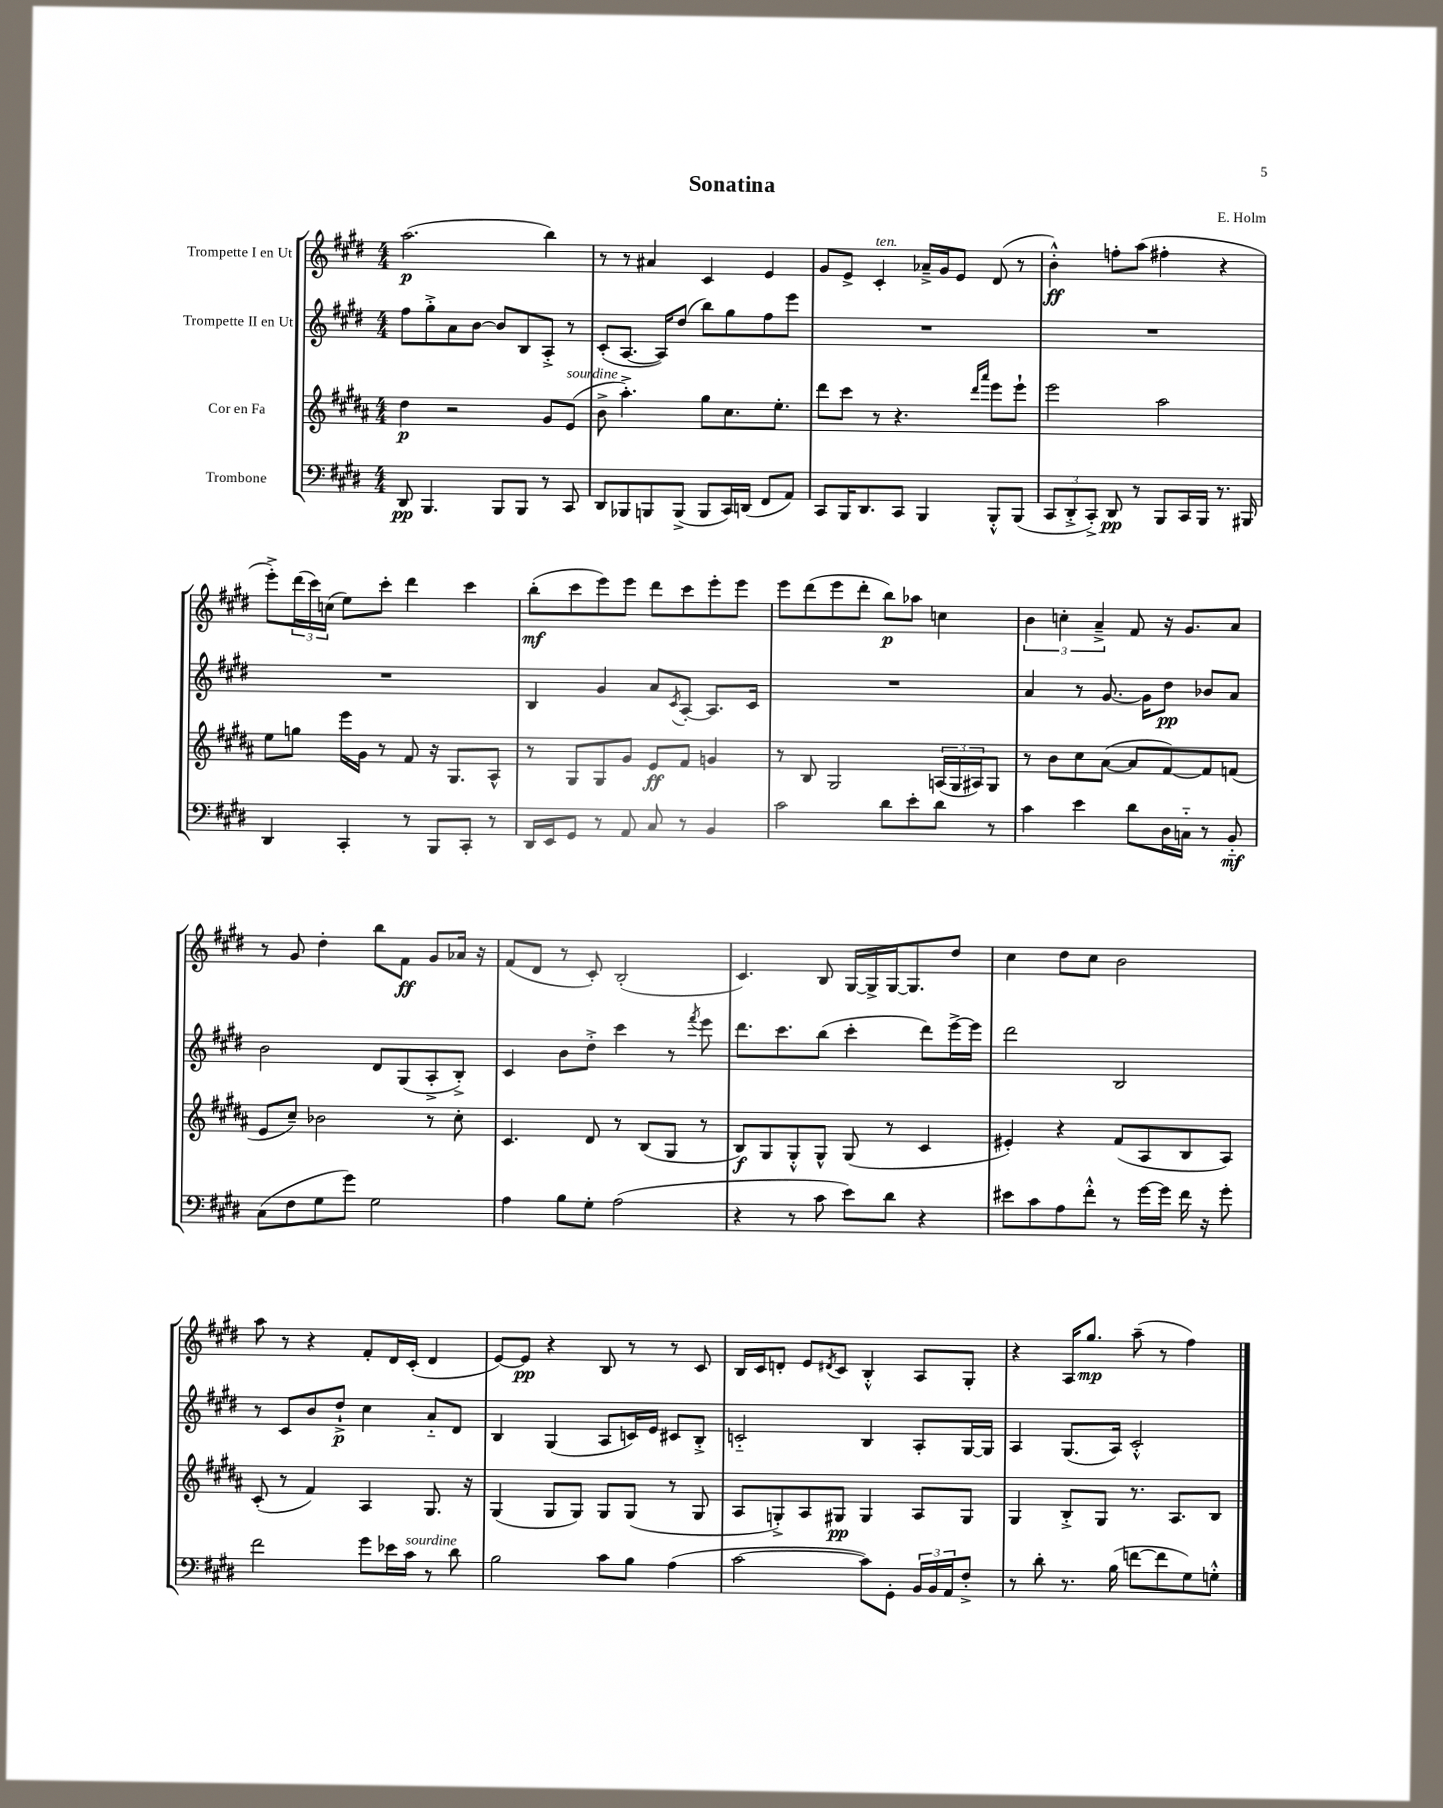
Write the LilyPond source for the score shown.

\header { title = "Sonatina" composer = "E. Holm" }
<<
\new StaffGroup <<
\new Staff = "s0" \with { instrumentName = "Trompette I en Ut" } {
    \clef treble \key e \major \numericTimeSignature \time 4/4
    a''2.\p( b''4) |
    r8 r8 ais'4 cis'4 e'4 |
    gis'8 e'8-> cis'4-.^\markup { \italic "ten." } aes'16---> gis'16 e'8 dis'8( r8 |
    b'4-.-^\ff) f''8-. a''8( fis''4-. r4 |
    e'''8-.->) \tuplet 3/2 { dis'''16( cis'''16) c''16( } e''8) cis'''8-. dis'''4 cis'''4 |
    b''8-.\mf( cis'''8 e'''8) e'''8 dis'''8 cis'''8 e'''8-. e'''8 |
    e'''8 dis'''8( e'''8 dis'''8-. b''8\p) aes''8 c''4 |
    \tuplet 3/2 { b'4 c''4-. a'4---> } fis'8 r16 gis'8. a'8 |
    r8 gis'8 dis''4-. b''8 fis'8\ff gis'8 aes'16 r16 |
    fis'8( dis'8 r8 cis'8-.) b2-.( |
    cis'4.) b8 gis16~ gis16-> gis16~ gis8. dis''8 |
    cis''4 dis''8 cis''8 b'2 |
    a''8 r8 r4 fis'8-. dis'16 cis'16-.( dis'4 |
    e'8~) e'8\pp r4 b8 r8 r8 cis'8 |
    b16 cis'16 d'8-. e'8 \acciaccatura { dis'8 } cis'8 b4-.-^ a8 gis8-. |
    r4 a16 gis''8.\mp a''8--( r8 fis''4) \bar "|." |
}
\new Staff = "s1" \with { instrumentName = "Trompette II en Ut" } {
    \clef treble \key e \major \numericTimeSignature \time 4/4
    fis''8 gis''8-.-> a'8 b'8~ b'8 b8 a8-.-> r8 |
    cis'8-.( a8.~ a16) dis''8( b''8) gis''8 fis''8 e'''8 |
    R1 |
    R1 |
    R1 |
    b4 gis'4 a'8 \acciaccatura { cis'8 } a8~-. a8. cis'16 |
    R1 |
    a'4 r8 gis'8.~ gis'16 dis''8\pp bes'8 a'8 |
    b'2 dis'8 gis8( a8-.-> b8-.->) |
    cis'4 b'8 dis''8-.-> cis'''4 r8 \acciaccatura { fis'''8 } e'''8 |
    dis'''8. cis'''8. b''8( cis'''4-. dis'''8) e'''16~-> e'''16 |
    dis'''2 b2 |
    r8 cis'8 b'8 dis''8-!->\p cis''4 a'8-_ dis'8 |
    b4 gis4( a8 c'16) e'16 cis'8 b8-.-> |
    c'2-_ b4 a8-. gis16~ gis16 |
    a4 gis8.( a16) cis'2-.-^ \bar "|." |
}
\new Staff = "s2" \with { instrumentName = "Cor en Fa" } {
    \clef treble \key b \major \numericTimeSignature \time 4/4
    dis''4\p r2 gis'8 e'8^\markup { \italic "sourdine" }( |
    b'8-> ais''4.-.->) gis''8 cis''8. e''8.-. |
    dis'''8 cis'''8 r8 r4. \grace { dis'''16 ais'''16 } e'''8 e'''8-! |
    e'''2 ais''2 |
    e''8 g''8 e'''16 gis'16 r8 fis'8 r16 gis8. ais8-^ |
    r8 gis8 gis8 gis'8 e'8\ff fis'8 g'4 |
    r8 b8 gis2 \tuplet 3/2 { a16( gis16 ais16) } gis8 |
    r8 b'8 cis''8 ais'8~( ais'8 fis'8~) fis'8 f'8( |
    e'8 cis''8--) bes'2 r8 cis''8-. |
    cis'4. dis'8 r8 b8( gis8 r8 |
    b8\f) gis8 gis8-.-^ gis8-^ gis8( r8 cis'4 |
    eis'4-.) r4 fis'8( ais8 b8 ais8) |
    cis'8-.( r8 fis'4) ais4 gis8. r16 |
    gis4( gis8 gis8) gis8 gis8( r8 gis8 |
    ais8 g8-.->) ais8 gis8\pp gis4 ais8 gis8 |
    gis4 b8-.-> gis8 r8. ais8. b8 \bar "|." |
}
\new Staff = "s3" \with { instrumentName = "Trombone" } {
    \clef bass \key e \major \numericTimeSignature \time 4/4
    dis,8\pp b,,4. b,,8 b,,8 r8 cis,8 |
    dis,8 bes,,8 b,,8 b,,8->( b,,8 cis,16) d,16( fis,8 a,8) |
    cis,8 b,,16 dis,8. cis,8 b,,4 b,,8-.-^ b,,8( |
    \tuplet 3/2 { cis,8 dis,8-.-> cis,8-.->) } dis,8\pp r8 b,,8 cis,16 b,,16 r8. bis,,16 |
    dis,4 cis,4-. r8 b,,8 cis,8-. r8 |
    dis,16 e,16 gis,8 r8 a,8 cis8 r8 b,4 |
    cis'2 dis'8 e'8-. dis'8 r8 |
    cis'4 e'4 dis'8 dis16 c16-_ r8 b,8-_\mf |
    cis8( fis8 gis8 gis'8) gis2 |
    a4 b8 gis8-. a2( |
    r4 r8 cis'8 e'8) dis'8 r4 |
    eis'8 cis'8 a8 fis'8-.-^ r8 gis'16~ gis'16 fis'16 r16 gis'8-. |
    fis'2 gis'8 ees'16 cis'16^\markup { \italic "sourdine" } r8 dis'8 |
    b2 cis'8 b8 a4( |
    cis'2~ cis'8) gis,8-. \tuplet 3/2 { b,16 b,16 a,16 } fis8-.-> |
    r8 dis'8-. r8. b16( f'8~ f'8 gis8) g8-.-^ \bar "|." |
}
>>
>>
\layout { \context { \Score \remove "Bar_number_engraver" } }
